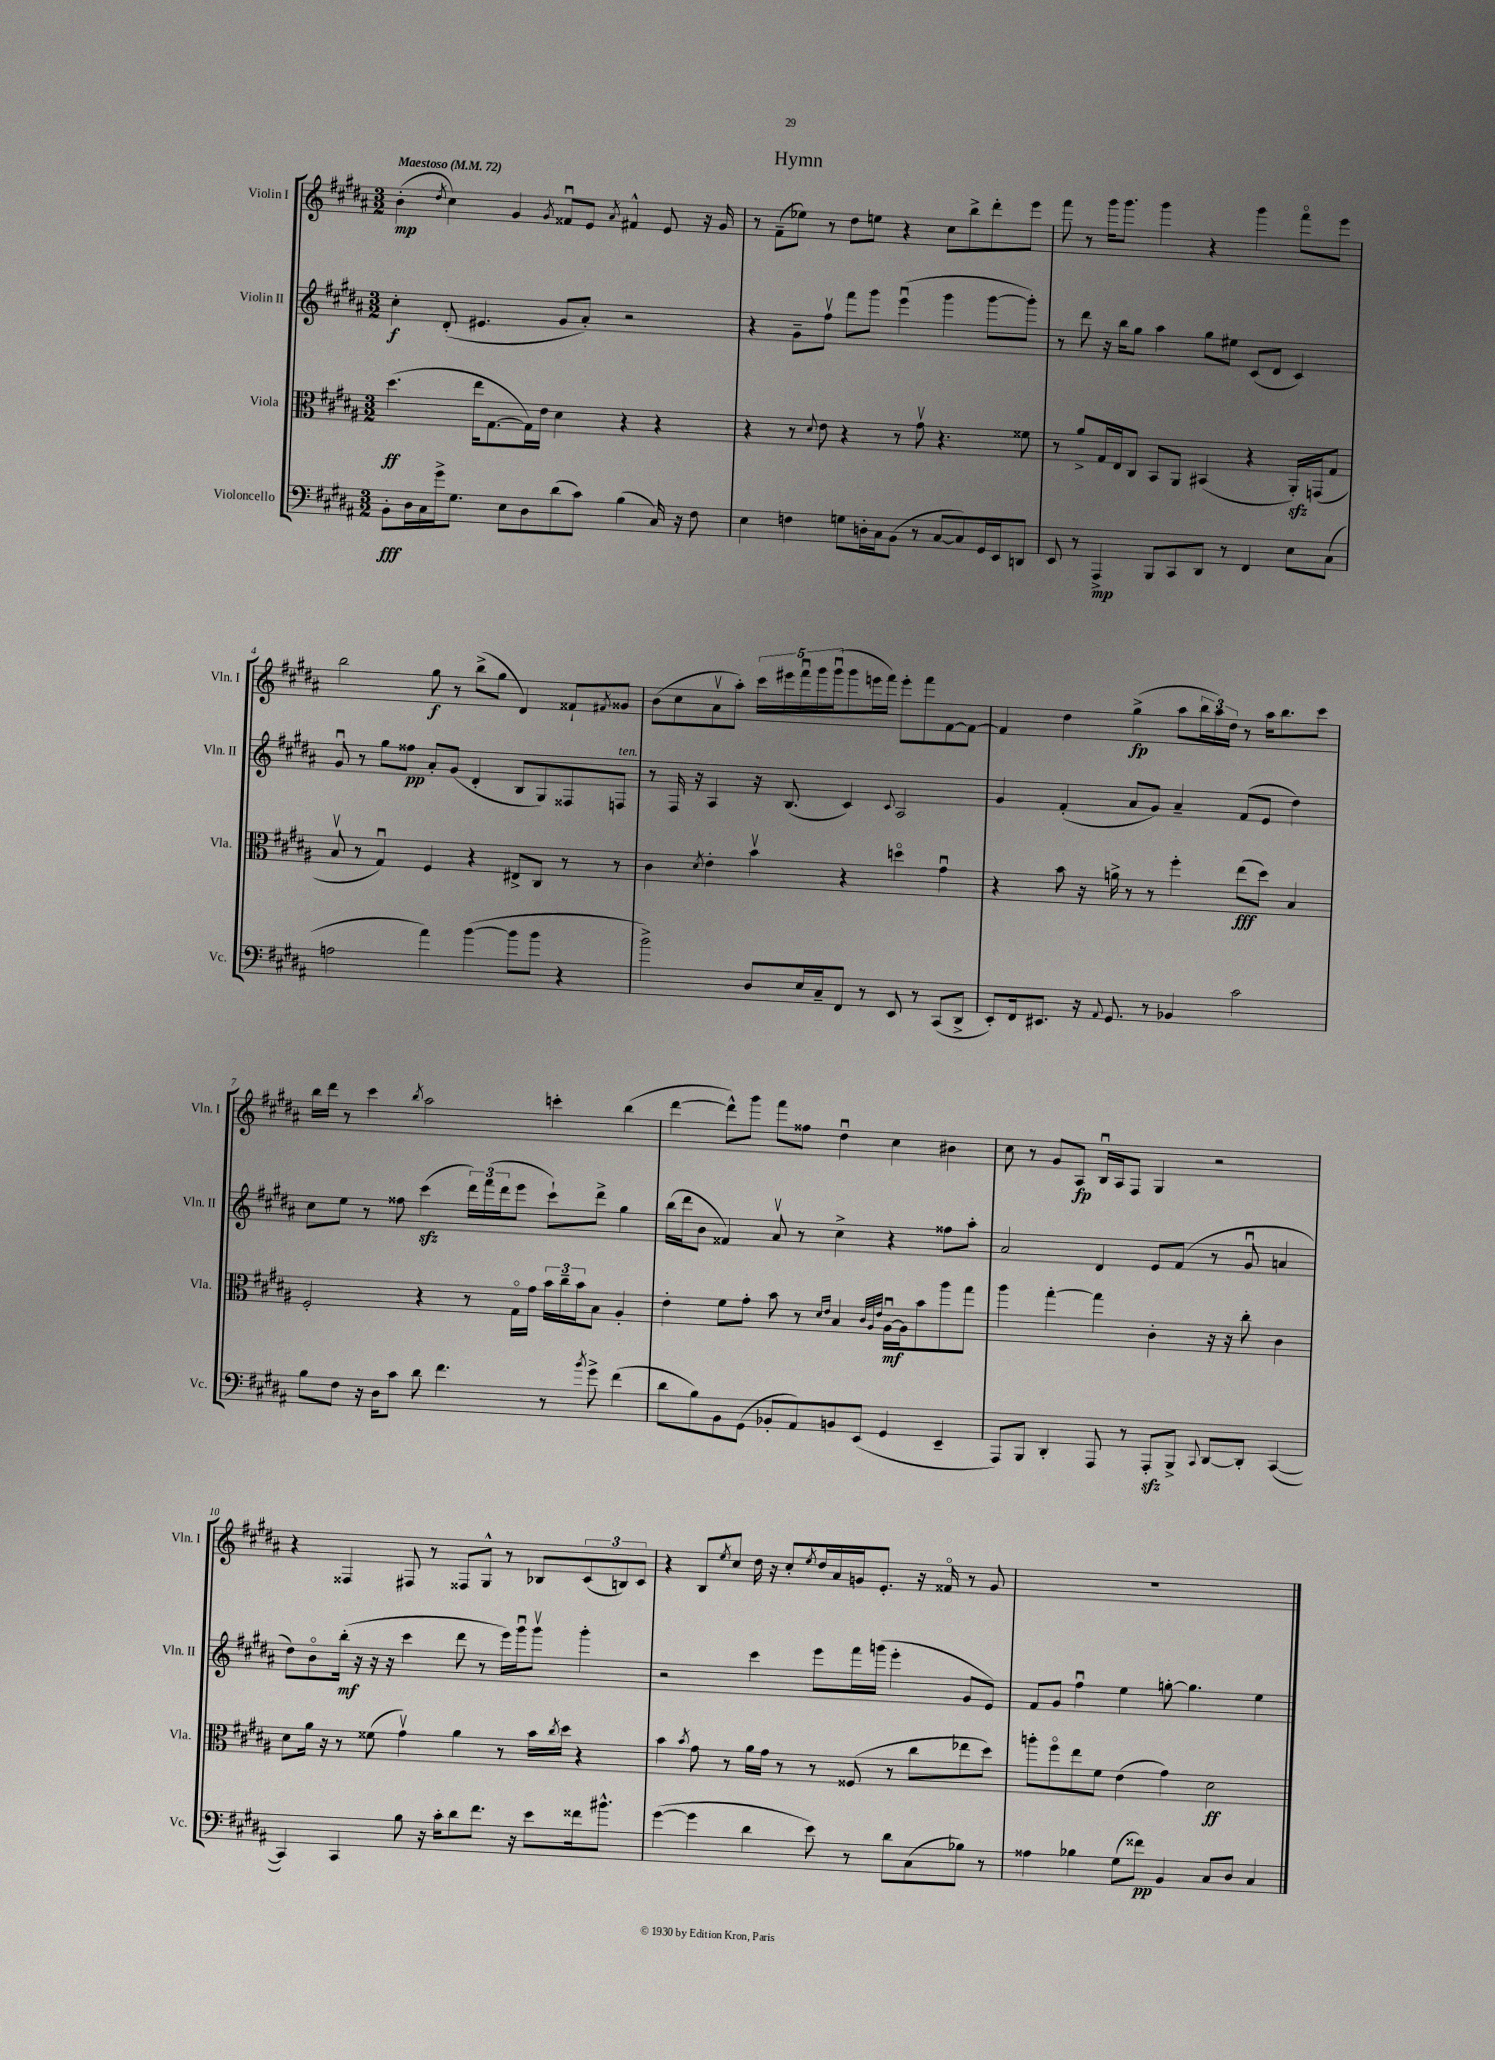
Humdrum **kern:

**kern	**kern	**kern	**kern
*staff4	*staff3	*staff2	*staff1
*clefF4	*clefC3	*clefG2	*clefG2
*k[f#c#g#d#a#]	*k[f#c#g#d#a#]	*k[f#c#g#d#a#]	*k[f#c#g#d#a#]
*M3/2	*M3/2	*M3/2	*M3/2
*MM72	*MM72	*MM72	*MM72
8BB'	(4.dd#	4cc#'	(4b'
16D#	.	.	.
16C#	.	.	.
.	.	.	8qdd#
16g#^	.	(8d#'	4cc#)
8.G#	.	.	.
.	16ee	4.e#	.
.	[8.G#	.	.
8E	.	.	4g#
8D#	16G#])	.	.
.	16e	.	.
.	.	.	8qg#
(8d#	4d#	8g#	8f##u
8c#)	.	8a#')	8e
.	.	.	8qa#
(4B	4r	2r	4f#^^
16C#)	4r	.	8e
16r	.	.	.
8F#	.	.	16r
.	.	.	16g#
=	=	=	=
4E	4r	4r	8r
.	.	.	(8f#~
4F	8r	8g#~	8ee-)
.	8qqd#	.	.
.	8e	8ff#v	8r
8G	4r	8fff#	8dd#
16D'	.	8ggg#	8ee
16C#	.	.	.
(8BB	8r	(4eeeu	4r
8r	8g#v	.	.
[8C#	4.r	4ggg#	8cc#
8C#])	.	.	8bb^
16GG#	.	[8ggg#	8ddd#'
16EE	.	.	.
8DD	8f##	8ggg#'])	8eee
=	=	=	=
8EE	8r	8r	8fff#
8r	8a#^	8ddd#	8r
4AAA#^	16G#	16r	16ggg#
.	16E	16bb	8.ggg#
.	8C#	8gg#	.
8BBB	8BB	4aa#	4ggg#
8CC#	8AA#	.	.
8DD#	(4BB#	8gg#	4r
8r	.	8ee#	.
4FF#	4r	(8c#	4ggg#
.	.	8d#	.
8E	16AA#')	4c#)	8fff#o
.	(16GG	.	.
(8C#	8G#	.	8eee
=	=	=	=
2A	8Bv	8g#u	2bb
.	8r	8r	.
.	4G#u)	8gg#	.
.	.	8ff##	.
4a#)	4F#	8a#'	8gg#
.	.	(8g#	8r
([4b	4r	4d#'	(8bb^
.	.	.	8gg#
8b]	8E#^	8B	4d#)
8b	8C#	8G#)	.
4r	8r	8F##	8f##`
.	.	.	8qf#
.	8r	8F	8g##
=	=	=	=
2b^)	4c#	8r	(8b
.	.	16F#	8cc#
.	.	16r	.
.	8qd#	.	.
.	4e'	4A#	8a#v
.	.	.	8aa#')
8D#	4bv	16r	20ccc#
.	.	.	20eee#
.	.	(8.B	.
.	.	.	20fff#u
16E	.	.	.
.	.	.	20ggg#
16C#~	.	.	.
.	.	.	(20ggg#u
8FF#	4r	4c#)	8ggg#
8r	.	.	16eee
.	.	.	16fff#)
.	.	8qqc#	.
8EE	4ddo	2A#	8eee'
8r	.	.	8fff#
(8CC#	4g#u	.	[8f#
8DD#^	.	.	8f#_
=	=	=	=
8EE')	4r	4g#	4f#]
16FF#	.	.	.
8.EE#	.	.	.
.	8b	(4f#'	4dd#
16r	16r	.	.
8qqAA#	.	.	.
8.GG#	16a^	.	.
.	8r	8a#	(4gg#^
8r	8r	8g#)	.
4BB-	4ff#'	4a#~	8aa#
.	.	.	24bb
.	.	.	24aa#)
.	.	.	24dd#
2c#	(8ee	(8f#	8r
.	8dd#)	8e	16aa#
.	.	.	8.bb
.	4B	4dd#)	.
.	.	.	8ccc#
=	=	=	=
8B	2F#'	8cc#	16bb
.	.	.	16ddd#
8F#	.	8ee	8r
16r	.	8r	4ccc#
16D#	.	.	.
8c#	.	8ff##	.
.	.	.	8qbb
8d#	4r	(4ccc#	2aa#
4.f#	.	.	.
.	8r	24ddd#)	.
.	.	(24fff#	.
.	.	24ddd#	.
.	16G#o	8eee	.
.	16g#	.	.
8r	24b	8ccc#`)	4ccc'
.	24cc#~	.	.
.	24b	.	.
8qb	.	.	.
8g#^	8B	8ddd#^	.
(4f#	4A#'	4gg#	(4bb
=	=	=	=
8d#	4e'	(16bb	[4ddd#
.	.	16ddd#	.
8B)	.	8b	.
8BB	8f#	4f##)	8ddd#^^])
(8GG#	8g#'	.	8ggg#
8BB-'	8b	8a#v	8fff#
8AA#)	8r	8r	8ff##
.	16qqd#	.	.
.	16qqe	.	.
8BB	4B	4cc#^	4dd#u
(8EE	.	.	.
.	32qqc#	.	.
.	32qqA#	.	.
.	32qqe	.	.
4GG#	[16A#u	4r	4cc#
.	16A#]	.	.
.	8b	.	.
4EE~	8aa#	8ff##	4b#
.	8gg#	8aa#'	.
=	=	=	=
8AAA#)	4aa#	2a#	8cc#
8BBB	.	.	8r
4DD#'	[4gg#'	.	8g#
.	.	.	8A#
8AAA#	4gg#]	4d#	16Bu
.	.	.	16A#
8r	.	.	8F#
8AAA#'	4c#'	8e	4G#
8BBB^	.	(8f#	.
8qqCC#	.	.	.
[8DD#	16r	8r	2r
.	16r	.	.
8DD#']	8cc#'	8g#u	.
([4CC#	4c#	4a	.
=	=	=	=
4CC#])	8d#	8dd#)	4r
.	16a#	8bo	.
.	16r	.	.
4CC#	8r	(16bb'	4F##
.	.	16r	.
.	(8f##	16r	.
.	.	16r	.
8B	4g#v)	4ccc#	8F#
16r	.	.	8r
16c#'	.	.	.
8d#	4a#	8ddd#	8F##
8.f#	.	8r	8G#^^
.	8r	16eee)	8r
16r	.	16ggg#u	.
8e	16b	8ggg#v	8B-
.	8qcc#	.	.
.	16dd#	.	.
16f##	4r	4ggg#'	(12c#
8.b#^^	.	.	.
.	.	.	12B)
.	.	.	12c#
=	=	=	=
([4g#	4b	2r	4r
.	8qb	.	.
4g#]	8g#	.	8B
.	.	.	8qee
.	8r	.	8cc#
4d#	16a#	4ccc#	16dd#
.	16g#	.	16r
.	8r	.	8cc#'
.	.	.	8qee
8e)	8r	8eee	16dd#
.	.	.	16a#
8r	(8F##	16fff#	16g
.	.	(16ggg	8.e'
8d#	8r	4eee'	.
(8C#	8cc#	.	16r
.	.	.	16f##o
8B-)	8ee-	8g#	8r
8r	8dd#)	8e)	8g
=	=	=	=
4A##	8aa'	8f#	1.r
.	8ff#o	8g#	.
4B-	8ee	4ff#u	.
.	8f#	.	.
(8G#	(4e	4ee	.
8f##)	.	.	.
4BB	4g#)	[8gg'	.
.	.	4.gg]	.
8C#	2d#	.	.
8D#	.	.	.
4C#	.	4ee	.
==	==	==	==
*-	*-	*-	*-
